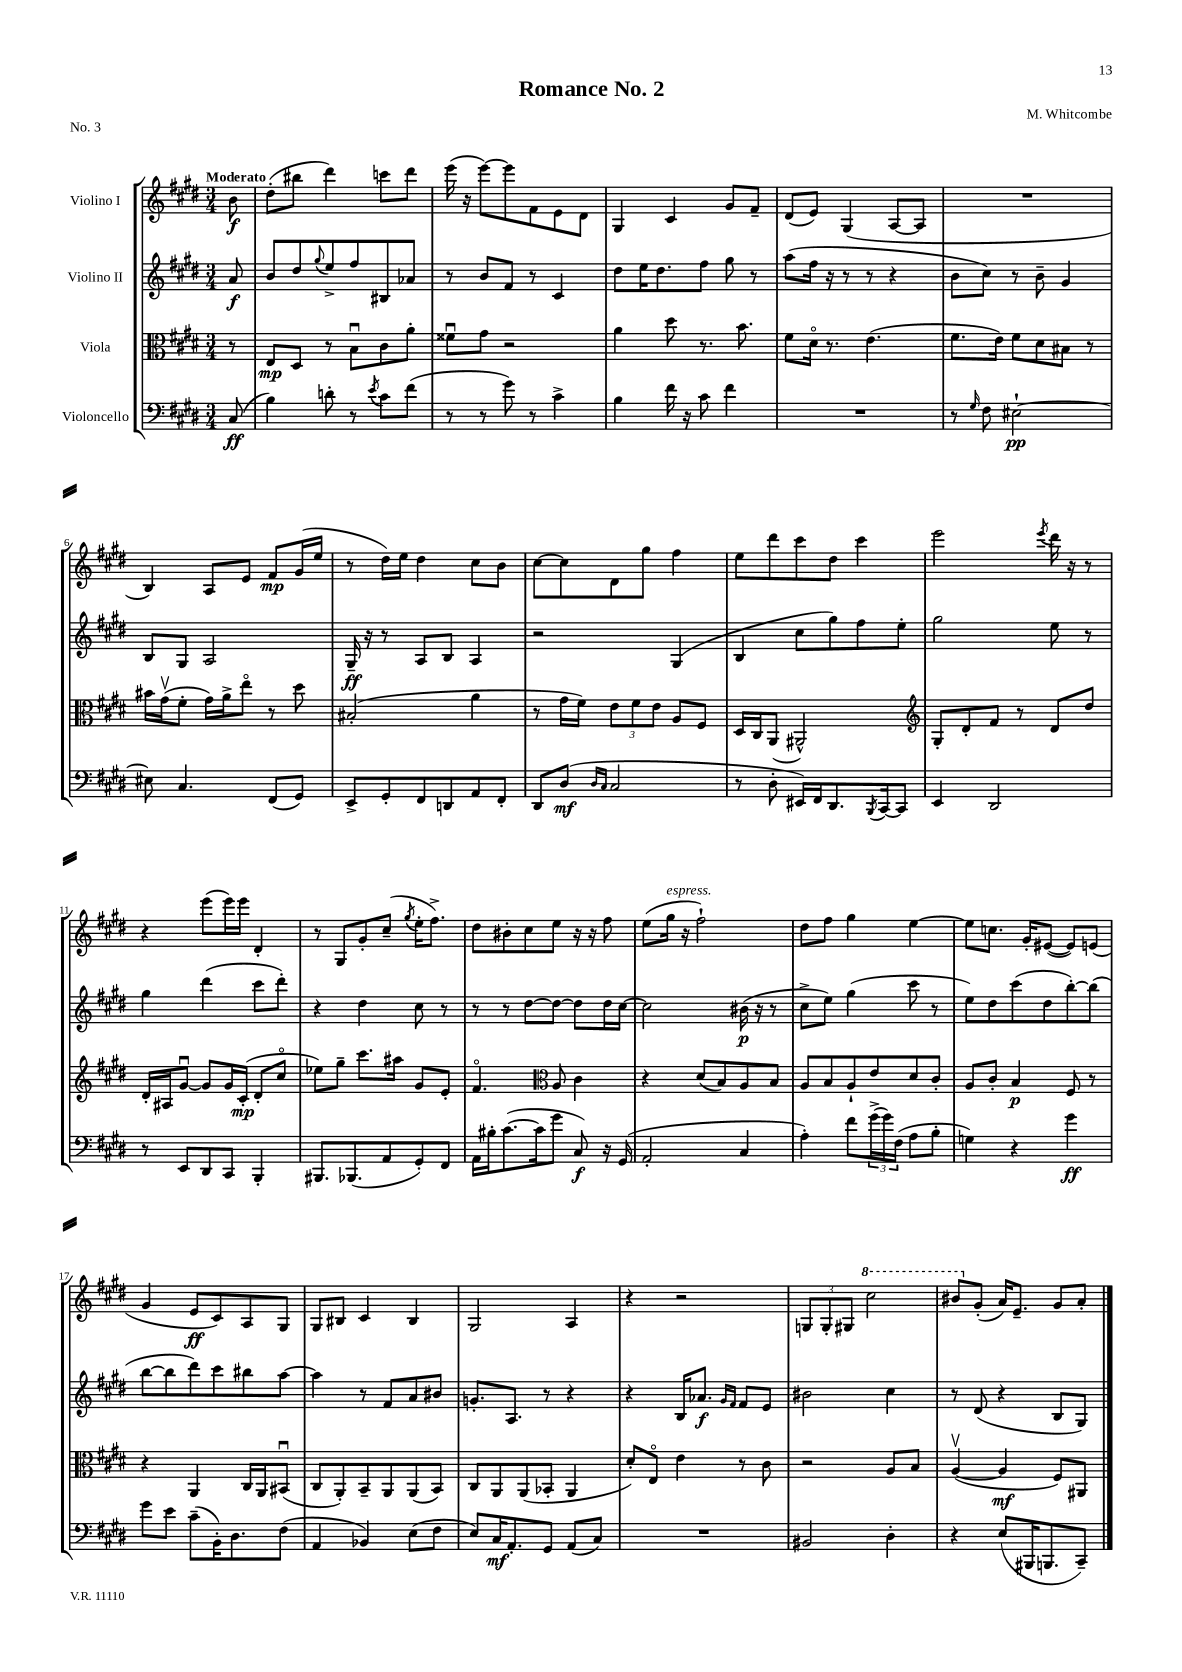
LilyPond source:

\header { title = "Romance No. 2" composer = "M. Whitcombe" piece = "No. 3" }
<<
\new StaffGroup <<
\new Staff = "s0" \with { instrumentName = "Violino I" } {
    \clef treble \key e \major \numericTimeSignature \time 3/4 \partial 8 \tempo "Moderato"
    b'8\f |
    dis''8-.( bis''8 dis'''4) c'''8 dis'''8 |
    e'''16( r16 e'''8~) e'''8 fis'8 e'8 dis'8 |
    gis4 cis'4 gis'8 fis'8-- |
    dis'8( e'8) gis4( a8~ a8 |
    R2. |
    b4) a8 e'8 fis'8\mp gis'16( e''16 |
    r8 dis''16) e''16 dis''4 cis''8 b'8 |
    cis''8~ cis''8 dis'8 gis''8 fis''4 |
    e''8 dis'''8 cis'''8 dis''8 cis'''4 |
    e'''2 \acciaccatura { e'''8 } dis'''16 r16 r8 |
    r4 e'''8( e'''16) e'''16 dis'4-. |
    r8 gis8 gis'8-. cis''8--( \acciaccatura { gis''8 } e''16-. fis''8.->) |
    dis''8 bis'8-. cis''8 e''8 r16 r16 fis''8 |
    e''8( gis''16^\markup { \italic "espress." } r16 fis''2-!) |
    dis''8 fis''8 gis''4 e''4~ |
    e''8 c''8. gis'16-. eis'8~( eis'8) e'8( |
    gis'4 e'8\ff cis'8) a8 gis8 |
    gis8 bis8 cis'4 bis4 |
    gis2 a4 |
    r4 r2 |
    \tuplet 3/2 { g8 g8-. gis8 } \ottava #1 cis'''2 |
    bis''8 \ottava #0 gis'8-.( a'16) e'8.-- gis'8 a'8-. \bar "|." |
}
\new Staff = "s1" \with { instrumentName = "Violino II" } {
    \clef treble \key e \major \numericTimeSignature \time 3/4 \partial 8
    a'8\f |
    b'8 dis''8 \appoggiatura { gis''8 } e''8-> fis''8 bis8 aes'8 |
    r8 b'8 fis'8 r8 cis'4 |
    dis''8 e''16 dis''8. fis''8 gis''8 r8 |
    a''8( fis''16 r16 r8 r8 r4 |
    b'8 cis''8) r8 b'8-- gis'4 |
    b8 gis8 a2 |
    gis16--\ff r16 r8 a8 b8 a4 |
    r2 gis4( |
    b4 cis''8 gis''8) fis''8 e''8-. |
    gis''2 e''8 r8 |
    gis''4 dis'''4( cis'''8 dis'''8-.) |
    r4 dis''4 cis''8 r8 |
    r8 r8 dis''8~ dis''8~ dis''8 dis''16 cis''16~ |
    cis''2 bis'16\p( r16 r8 |
    cis''8-> e''8) gis''4( cis'''8 r8 |
    e''8) dis''8 cis'''8( dis''8 b''8~-.) b''8( |
    b''8~ b''8 dis'''8) cis'''8 bis''8 a''8~ |
    a''4 r8 fis'8 a'8 bis'8 |
    g'8.-. a8. r8 r4 |
    r4 b16 aes'8.\f \grace { gis'16 fis'16 } fis'8 e'8 |
    bis'2 cis''4 |
    r8 dis'8( r4 b8 gis8) \bar "|." |
}
\new Staff = "s2" \with { instrumentName = "Viola" } {
    \clef alto \key e \major \numericTimeSignature \time 3/4 \partial 8
    r8 |
    e8\mp dis8 r8 b8\downbow cis'8 a'8-. |
    fisis'8\downbow gis'8 r2 |
    a'4 dis''8 r8. b'8. |
    fis'8 dis'16\flageolet r8. e'4.( |
    fis'8. e'16) fis'8 dis'8 bis8 r8 |
    bis'16 gis'16\upbow( fis'8-. gis'16) a'16-> e''8\flageolet r8 dis''8 |
    bis2-.( a'4 |
    r8 gis'16 fis'16) \tuplet 3/2 { e'8 fis'8 e'8 } a8 fis8 |
    dis16 cis16 a,8( ais,2-^) |
    \clef treble gis8-. dis'8-. fis'8 r8 dis'8 dis''8 |
    dis'16-. ais16 gis'8~\downbow gis'8 gis'16 cis'16-.\mp( dis'8-. cis''8\flageolet |
    ees''8) gis''8-- cis'''8. ais''16 gis'8 e'8-. |
    fis'4.\flageolet \clef alto a8 cis'4 |
    r4 dis'8( b8) a8 b8 |
    a8 b8 a8-! e'8 dis'8 cis'8-. |
    a8 cis'8-. b4\p fis8 r8 |
    r4 a,4 cis16 a,16 bis,8\downbow( |
    cis8 a,8-.) b,8-- a,8 a,8( b,8) |
    cis8 a,8 a,8( bes,8-. a,4 |
    dis'8-.) e8\flageolet e'4 r8 cis'8 |
    r2 a8 b8 |
    a4~\upbow( a4\mf fis8) ais,8 \bar "|." |
}
\new Staff = "s3" \with { instrumentName = "Violoncello" } {
    \clef bass \key e \major \numericTimeSignature \time 3/4 \partial 8
    cis8\ff( |
    b4) d'8-. r8 \acciaccatura { e'8 } cis'8 fis'8( |
    r8 r8 gis'8) r8 cis'4-> |
    b4 fis'16 r16 cis'8 fis'4 |
    R2. |
    r8 \grace { gis16 } fis8 eis2~-!\pp |
    eis8 cis4. fis,8( gis,8) |
    e,8-> gis,8-. fis,8 d,8 a,8 fis,8-. |
    dis,8 dis8\mf( \grace { dis16 cis16 } cis2 |
    r8 dis8-. eis,16) fis,16 dis,8. \acciaccatura { b,,8 } cis,16~ cis,8 |
    e,4 dis,2 |
    r8 e,8 dis,8 cis,8 b,,4-. |
    bis,,8. bes,,8.( a,8 gis,8-.) fis,8 |
    a,16 bis16-. cis'8.~( cis'16 gis'8 cis8\f) r16 gis,16( |
    a,2-. cis4 |
    a4-.) fis'8 \tuplet 3/2 { gis'16->( gis'16) fis16( } a8 b8-. |
    g4) r4 gis'4\ff |
    gis'8 e'8 cis'8--( b,16-.) dis8. fis8( |
    a,4 bes,4) e8( fis8 |
    e8) cis16\mf a,8.-. gis,8 a,8( cis8) |
    R2. |
    bis,2 dis4-. |
    r4 e8( bis,,16 b,,8. cis,8--) \bar "|." |
}
>>
>>
